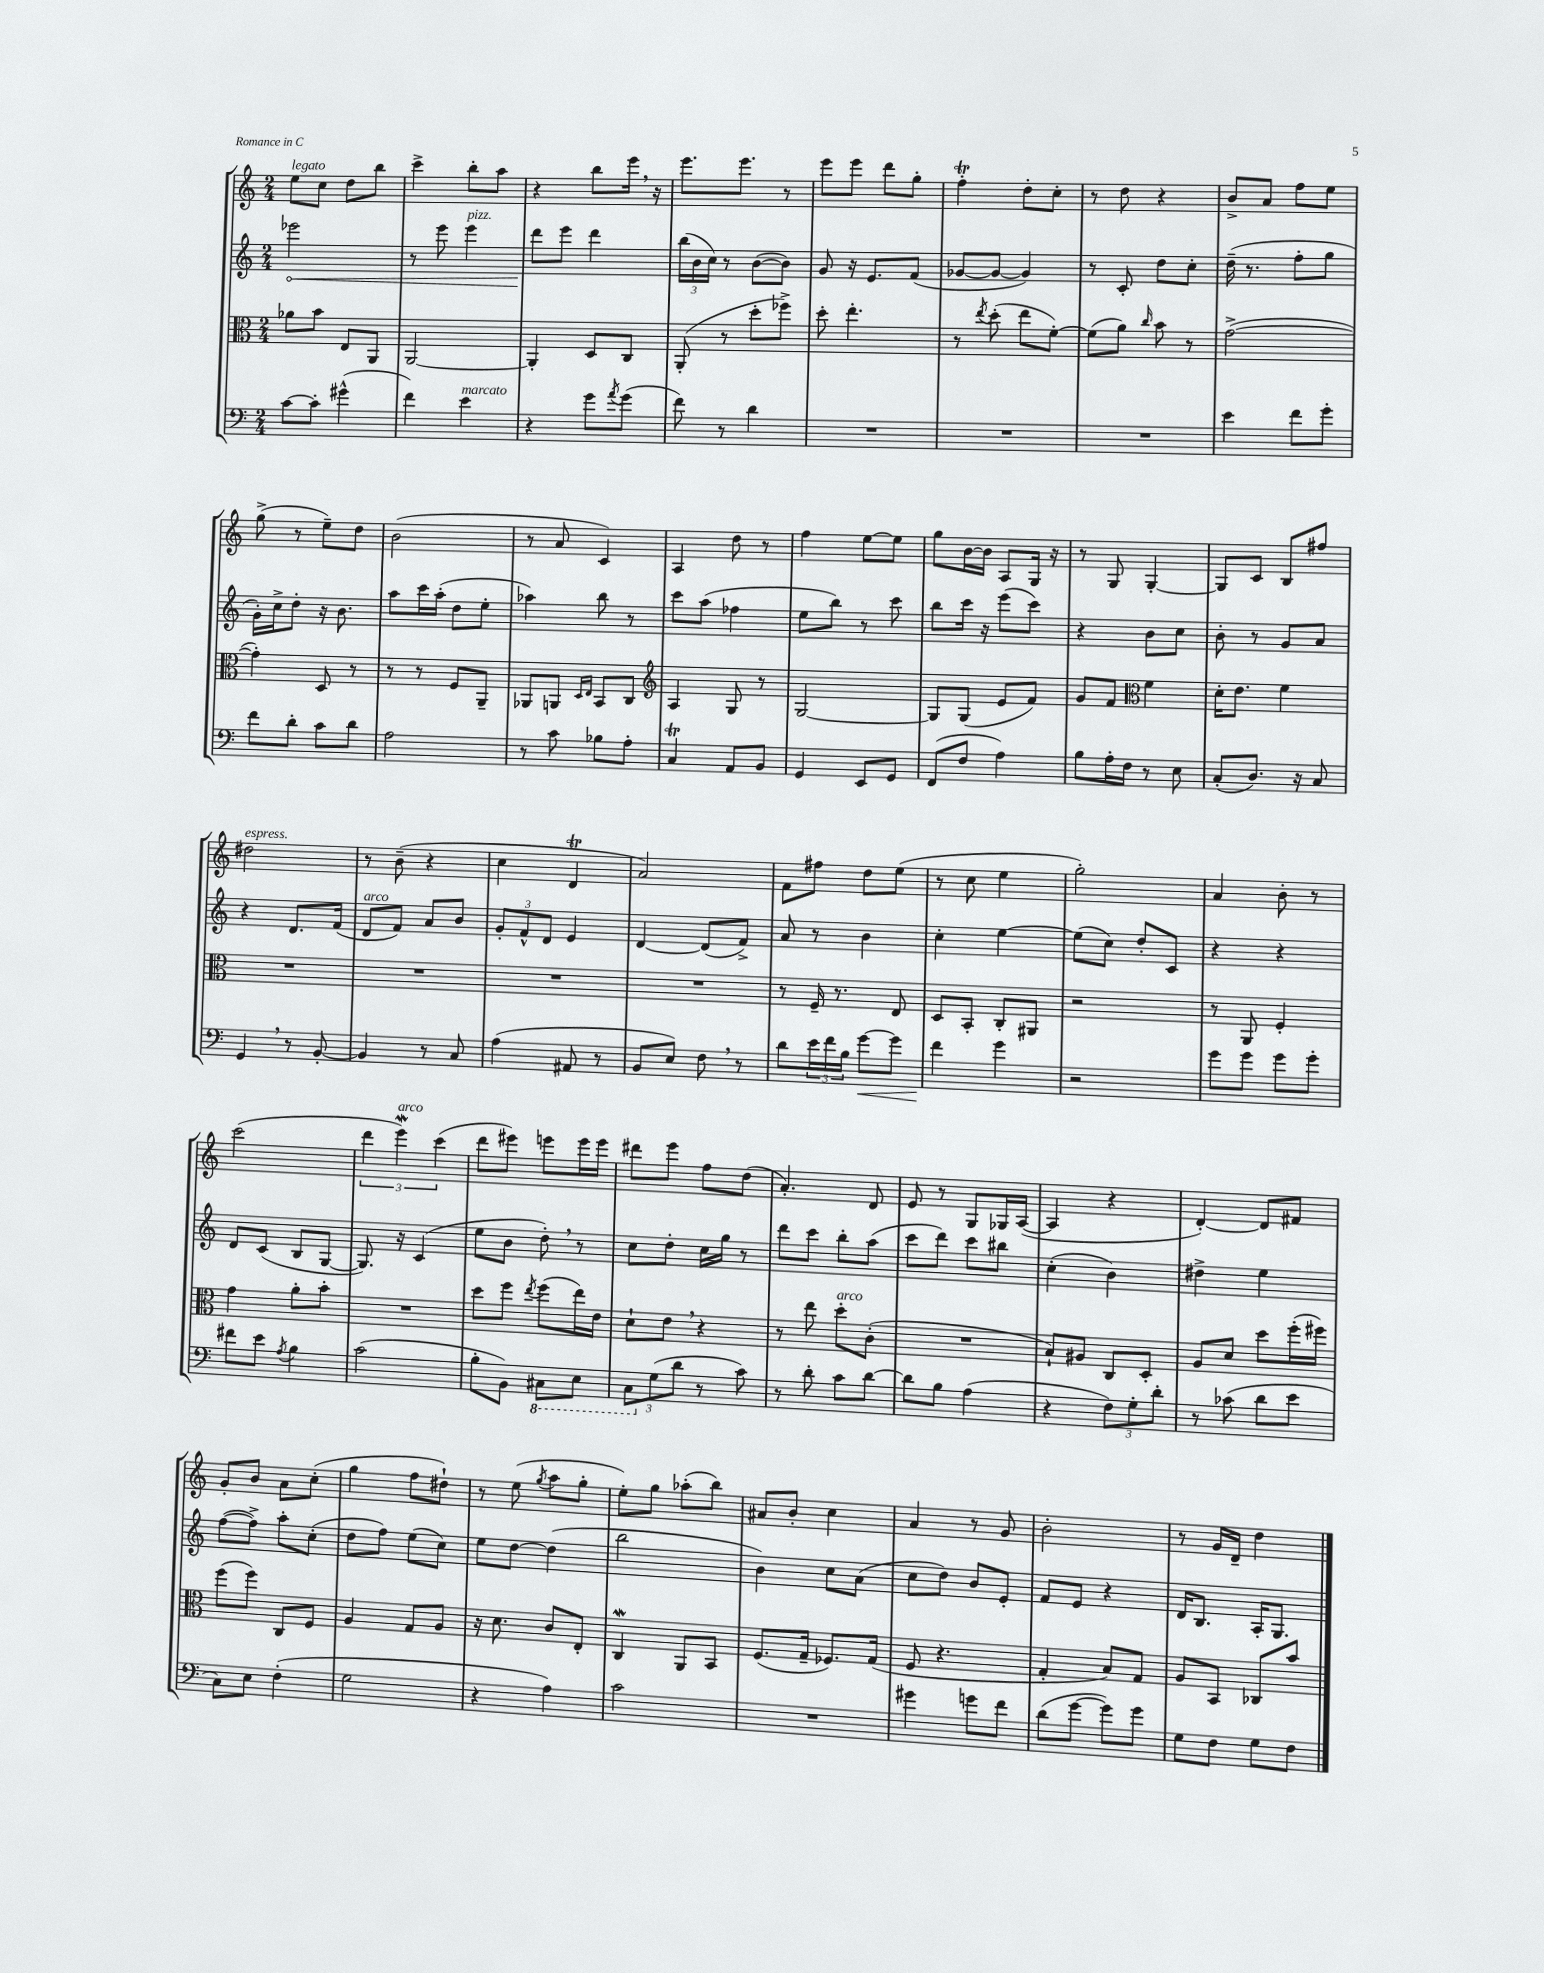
<<
\new StaffGroup <<
\new Staff = "s0" {
    \clef treble \key c \major \numericTimeSignature \time 2/4
    e''8^\markup { \italic "legato" } c''8 d''8 b''8 |
    c'''4-> b''8-. a''8 |
    r4 b''8 e'''16 \breathe r16 |
    e'''8. e'''8. r8 |
    e'''8 e'''8 d'''8 g''8-. |
    f''4-.\trill d''8-. c''8-. |
    r8 d''8 r4 |
    b'8-> a'8 f''8 e''8 |
    g''8->( r8 e''8--) d''8 |
    b'2( |
    r8 a'8 c'4) |
    a4 d''8 r8 |
    f''4 e''8~ e''8 |
    g''8 b'16~ b'16 a8 g16 r16 |
    r8 g8 g4~-. |
    g8 c'8 b8 fis''8 |
    dis''2^\markup { \italic "espress." } |
    r8 b'8--( r4 |
    c''4 d'4\trill |
    a'2) |
    f'8 fis''8 d''8 e''8( |
    r8 c''8 e''4 |
    g''2-.) |
    a'4 b'8-. r8 |
    c'''2( |
    \tuplet 3/2 { d'''4 e'''4\mordent^\markup { \italic "arco" }) c'''4( } |
    d'''8 eis'''8) e'''8 e'''16 e'''16 |
    dis'''8 e'''8 f''8 d''8( |
    a'4.-.) d'8 |
    e'8 r8 g8 ges16 a16~( |
    a4 r4 |
    d'4~-.) d'8 fis'8 |
    g'8-. b'8 a'8 c''8-.( |
    g''4 f''8 dis''8-!) |
    r8 e''8( \acciaccatura { g''8 } a''8 g''8-. |
    e''8-.) g''8 aes''8-.( b''8) |
    ais'8 b'8-. c''4 |
    a'4 r8 g'8 |
    b'2-. |
    r8 g'16 d'16-- d''4 \bar "|." |
}
\new Staff = "s1" {
    \clef treble \key c \major \numericTimeSignature \time 2/4
    \once \override Hairpin.circled-tip = ##t ees'''2\< |
    r8 e'''8 e'''4^\markup { \italic "pizz." } |
    d'''8\! e'''8 d'''4 |
    \tuplet 3/2 { b''16( b'16 c''16) } r8 b'8~( b'8) |
    g'8 r16 e'8. f'8( |
    ges'8~ ges'8~ ges'4) |
    r8 c'8-. d''8 c''8-. |
    d''16--( r8. f''8-. g''8 |
    g'16-.) c''16-> d''8-. r16 b'8. |
    a''8 c'''16 a''16-.( d''8 e''8-. |
    aes''4) b''8 r8 |
    c'''8 a''8( fes''4 |
    e''8 b''8) r8 c'''8 |
    b''8 c'''16 r16 e'''8( c'''8) |
    r4 b'8 c''8 |
    b'8-. r8 g'8 a'8 |
    r4 d'8. f'16( |
    d'8^\markup { \italic "arco" } f'8) a'8 b'8 |
    \tuplet 3/2 { g'8-. f'8-^ d'8 } e'4 |
    d'4~ d'8( f'8->) |
    a'8 r8 b'4 |
    c''4-. e''4~ |
    e''8( c''8) d''8-. c'8 |
    r4 r4 |
    d'8 c'8( b8 g8~ |
    g8.) r16 c'4( |
    e''8 b'8 d''8-.) \breathe r8 |
    c''8 d''8-. c''16 g''16 r8 |
    d'''8 c'''8 b''8-. a''8( |
    c'''8 d'''8) c'''8 bis''8 |
    c''4-.( b'4) |
    dis''4-> e''4 |
    f''8~( f''8->) a''8-. c''8-.( |
    d''8 f''8) e''8( c''8) |
    e''8 d''8~ d''4( |
    b''2 |
    b'4) c''8 a'8( |
    c''8 d''8) b'8 e'8-. |
    f'8 e'8 r4 |
    d'16 b8. a16-. g8. \bar "|." |
}
\new Staff = "s2" {
    \clef alto \key c \major \numericTimeSignature \time 2/4
    aes'8 b'8 e8 a,8 |
    a,2~ |
    a,4-. d8 c8 |
    a,8-.( r8 d''8-. fes''8->) |
    d''8-. e''4.-. |
    r8 \acciaccatura { e''8 } d''8-.( e''8 f'8~-.) |
    f'8( a'8) \grace { c''16 } b'8 r8 |
    g'2~->( |
    g'4-.) d8 r8 |
    r8 r8 f8 a,8-- |
    aes,8 a,8 \grace { d16 e16 } b,8 c8 |
    \clef treble a4 g8 r8 |
    g2~ |
    g8 g8( e'8 f'8) |
    g'8 f'8 \clef alto f'4 |
    d'16-. e'8. f'4 |
    R2 |
    R2 |
    R2 |
    R2 |
    r8 f16-- r8. e8 |
    d8 b,8-. c8-. ais,8 |
    r2 |
    r8 a,8 f4-. |
    g'4 a'8-. b'8-. |
    R2 |
    d''8 f''8 \acciaccatura { e''8 } f''8( e''16) e'16 |
    d'8-! e'8 \breathe r4 |
    r8 e''8 d''8-.^\markup { \italic "arco" } c'8-.( |
    R2 |
    b8-!) ais8 c8 d8-. |
    a8 d'8 d''8 f''16-.( fis''16) |
    f''8( f''8) c8 f8 |
    a4 g8 a8 |
    r16 d'8. c'8 e8-. |
    c4\mordent a,8 b,8 |
    f8.( g16-- fes8.) g16( |
    f8 r4. |
    g4-. b8) g8 |
    a8 b,8 ces8 b'8 \bar "|." |
}
\new Staff = "s3" {
    \clef bass \key c \major \numericTimeSignature \time 2/4
    c'8~ c'8-. gis'4-^( |
    f'4) e'4^\markup { \italic "marcato" } |
    r4 g'8 \acciaccatura { a'8 } g'8( |
    f'8) r8 d'4 |
    R2 |
    R2 |
    R2 |
    e'4 f'8 g'8-. |
    f'8 d'8-. c'8 d'8 |
    a2 |
    r8 c'8 bes8 a8-. |
    c4\trill a,8 b,8 |
    g,4 e,8 g,8 |
    f,8( f8 a4) |
    b8 a16-. f16 r8 e8 |
    c8-.( d8.) r16 c8 |
    g,4 \breathe r8 b,8~-. |
    b,4 r8 c8 |
    a4( ais,8 r8 |
    b,8 e8) f8 \breathe r8 |
    d'8 \tuplet 3/2 { e'16 f'16 b16 } g'8~\< g'8 |
    f'4\! g'4 |
    r2 |
    g'8 g'8 g'8 g'8-. |
    fis'8 e'8 \acciaccatura { a8 } b4 |
    c'2( |
    b8-. b,8) \ottava #-1 cis,8 e,8 |
    \tuplet 3/2 { c,8 \ottava #0 g8( d'8 } r8 c'8) |
    r8 d'8-. c'8 d'8~ |
    d'8 b8 a4( |
    r4 \tuplet 3/2 { f8) g8-. d'8-. } |
    r8 ces'8( d'8 e'8 |
    c8) e8 f4-.( |
    g2 |
    r4 a4) |
    c'2 |
    R2 |
    gis'4 g'8 f'8 |
    d'8( g'8~ g'8) g'8 |
    g8 f8 g8 f8 \bar "|." |
}
>>
>>
\layout { \context { \Score \remove "Bar_number_engraver" } }
